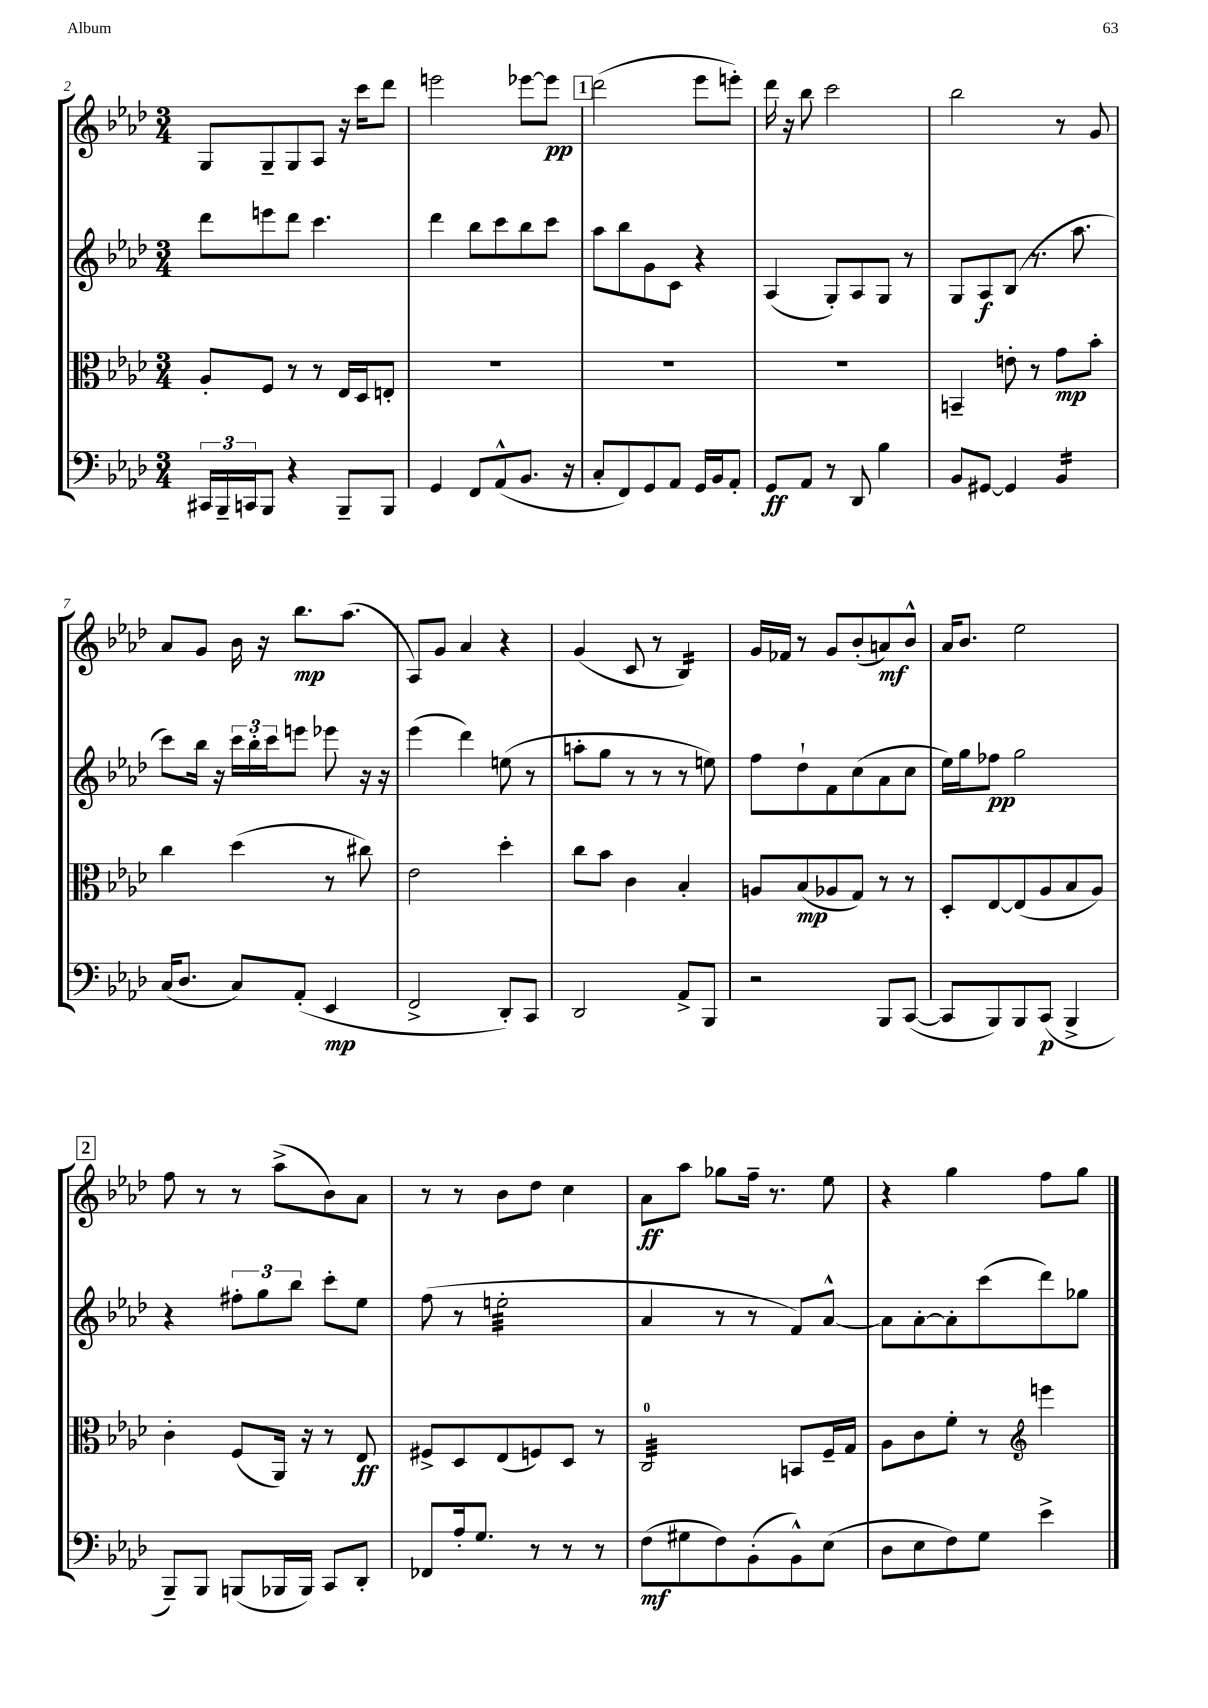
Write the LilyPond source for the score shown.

<<
\new StaffGroup <<
\new Staff = "s0" {
    \clef treble \key aes \major \numericTimeSignature \time 3/4
    g8 g8-- g8 aes8 r16 c'''16 des'''8 |
    e'''2 ees'''8~ ees'''8\pp |
    \mark \markup { \box "1" } des'''2( ees'''8 e'''8-.) |
    des'''16 r16 bes''8 c'''2 |
    bes''2 r8 g'8 |
    aes'8 g'8 bes'16 r16 bes''8.\mp aes''8.( |
    aes8) g'8 aes'4 r4 |
    g'4( c'8 r8 bes4:16) |
    g'16 fes'16 r8 g'8 bes'8-.( a'8\mf) bes'8-^ |
    aes'16 bes'8. ees''2 |
    \mark \markup { \box "2" } f''8 r8 r8 aes''8->( bes'8) aes'8 |
    r8 r8 bes'8 des''8 c''4 |
    aes'8\ff aes''8 ges''8 f''16-- r8. ees''8 |
    r4 g''4 f''8 g''8 \bar "|." |
}
\new Staff = "s1" {
    \clef treble \key aes \major \numericTimeSignature \time 3/4
    des'''8 e'''8 des'''8 c'''4. |
    des'''4 bes''8 c'''8 bes''8 c'''8 |
    \mark \markup { \box "1" } aes''8 bes''8 g'8 c'8 r4 |
    aes4( g8-.) aes8 g8 r8 |
    g8 aes8\f bes8( r8. aes''8. |
    c'''8) bes''16 r16 \tuplet 3/2 { c'''16 bes''16-. c'''16 } e'''8 ees'''8 r16 r16 |
    ees'''4( des'''4) e''8( r8 |
    a''8-. g''8 r8 r8 r8 e''8) |
    f''8 des''8-! f'8 c''8( aes'8 c''8 |
    ees''16) g''16 fes''8\pp g''2 |
    \mark \markup { \box "2" } r4 \tuplet 3/2 { fis''8-. g''8 bes''8 } c'''8-. ees''8 |
    f''8( r8 e''2:32-. |
    aes'4 r8 r8 f'8) aes'8~-^ |
    aes'8 aes'8~-. aes'8-. c'''8( des'''8) ges''8 \bar "|." |
}
\new Staff = "s2" {
    \clef alto \key aes \major \numericTimeSignature \time 3/4
    aes8-. f8 r8 r8 ees16 des16 e8-. |
    R2. |
    \mark \markup { \box "1" } R2. |
    R2. |
    b,4-- e'8-. r8 g'8\mp bes'8-. |
    c''4 des''4( r8 cis''8) |
    ees'2 des''4-. |
    c''8 bes'8 c'4 bes4-. |
    a8 bes8\mp( aes8 g8) r8 r8 |
    des8-. ees8~ ees8( aes8 bes8 aes8) |
    \mark \markup { \box "2" } c'4-. f8( aes,16) r16 r8 ees8\ff |
    fis8-> des8 ees8( f8) des8 r8 |
    c2:32-0 b,8 f16-- g16 |
    aes8 c'8 f'8-. r8 \clef treble e'''4 \bar "|." |
}
\new Staff = "s3" {
    \clef bass \key aes \major \numericTimeSignature \time 3/4
    \tuplet 3/2 { cis,16 bes,,16-- c,16 } bes,,8 r4 bes,,8-- bes,,8 |
    g,4 f,8 aes,8-^( bes,8. r16 |
    \mark \markup { \box "1" } c8-. f,8) g,8 aes,8 g,16 bes,16 aes,8-. |
    g,8\ff aes,8 r8 des,8 bes4 |
    bes,8 gis,8~ gis,4 bes,4:16 |
    c16( des8. c8) aes,8-.( ees,4\mp |
    f,2-> des,8-.) c,8 |
    des,2 aes,8-> bes,,8 |
    r2 bes,,8 c,8~( |
    c,8 bes,,8) bes,,8 c,8\p( bes,,4-> |
    \mark \markup { \box "2" } bes,,8--) bes,,8 b,,8( bes,,16 bes,,16) c,8 des,8-. |
    fes,8 aes16-. g8. r8 r8 r8 |
    f8\mf( gis8 f8) bes,8-.( bes,8-^) ees8( |
    des8 ees8 f8) g8 ees'4-> \bar "|." |
}
>>
>>
\layout { \context { \Score currentBarNumber = #2 } }
